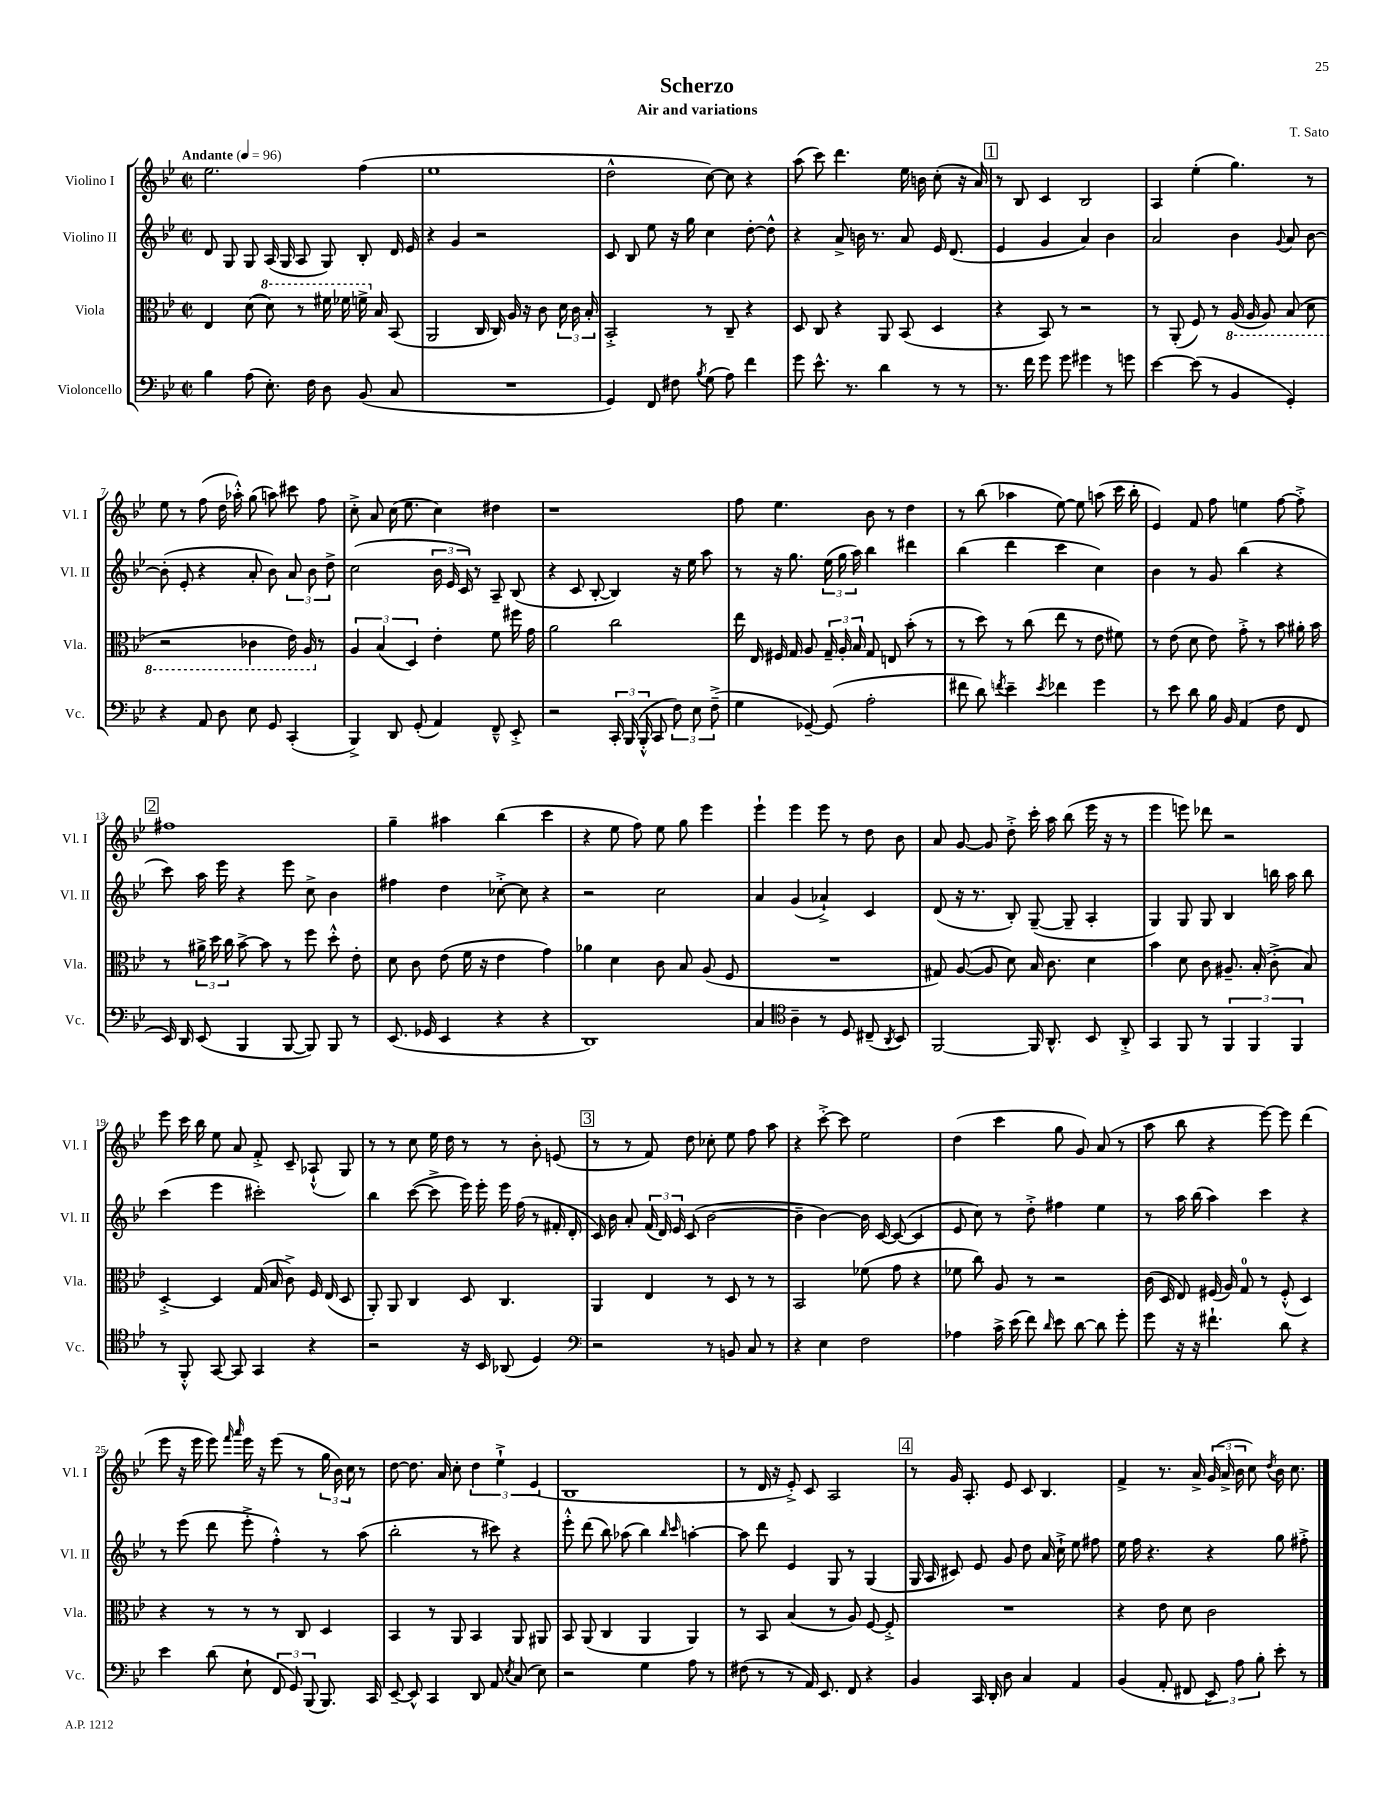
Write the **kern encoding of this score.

**kern	**kern	**kern	**kern
*part4	*part3	*part2	*part1
*staff4	*staff3	*staff2	*staff1
*I"Violoncello	*I"Viola	*I"Violino II	*I"Violino I
*I'Vc.	*I'Vla.	*I'Vl. II	*I'Vl. I
*clefF4	*clefC3	*clefG2	*clefG2
*k[b-e-]	*k[b-e-]	*k[b-e-]	*k[b-e-]
*M2/2	*M2/2	*M2/2	*M2/2
*met(c|)	*met(c|)	*met(c|)	*met(c|)
*MM96	*MM96	*MM96	*MM96
=1	=1	=1	=1
!	!	!	!LO:TX:a:B:t=Andante
4B-\	4E-/	8d/	2.ee-\
.	.	8G/	.
(8A\	(8d\	8G/	.
*	*8va	*	*
8.E-'\)	8dd\)	(16A/	.
.	.	16G/	.
.	8r	8A/	.
16F\	.	.	.
8D\	16ff#X\	8G/)	.
.	16ff-X\	.	.
(8BB-/	16ffn^\	8B-'/	(4ff\
*	*X8va	*	*
.	16B-/	.	.
8C/	(8BB-/	16d/	.
.	.	16e-/	.
=2	=2	=2	=2
1r	2AA/	4r	1ee-
.	.	4g/	.
.	16C/	2r	.
.	16C/)	.	.
.	16A/	.	.
.	16r	.	.
.	8c\	.	.
.	24d\	.	.
.	24c\	.	.
.	24B-'/	.	.
=3	=3	=3	=3
4GG/)	2BB-'^/	8c/	2dd^^\
.	.	8B-/	.
8FF/	.	8ee-\	.
8F#X\	.	16r	.
.	.	16gg\	.
8qB-/	.	.	.
(8G\	8r	4cc\	[8cc\)
8A\)	8C~/	.	8cc\]
4f\	4r	[8dd'\	4r
.	.	8dd^^\]	.
=4	=4	=4	=4
8g\	8D/	4r	(8aa\
8.e-^^\	8C/	.	8ccc\)
.	4r	8a^/	4.ddd\
8.r	.	.	.
.	.	16bn\	.
.	.	8.r	.
4d\	8AA/	.	.
.	(8BB-/	8a/	16ee-\
.	.	.	16bn\
8r	4D/	16e-/	(8cc'\
.	.	(8.d/	.
8r	.	.	16r
.	.	.	16a/)
!!LO:REH:place=s1:t=1
=5	=5	=5	=5
8.r	4r	4e-/	8r
.	.	.	8B-/
16f\	.	.	.
8g\	8BB-/)	4g/	4c/
8g\	8r	.	.
4g#X\	2r	4a/)	2B-/
8r	.	4b-\	.
8gn\	.	.	.
=6	=6	=6	=6
[4e-\	8r	2a/	4A/
.	(8AA'/	.	.
(8e-\]	8F/)	.	(4ee-'\
8r	8r	.	.
*	*8ba	*	*
4BB-/	(16AA/	4b-\	4.gg\)
.	16AA/	.	.
.	8AA/)	.	.
.	.	8qqg/	.
4GG'/)	(8BB-/	8a/	.
.	8D\	[8b-\	8r
!!LO:LB:g=z
=7	=7	=7	=7
4r	2r	(8b-'\]	8ee-\
.	.	8e-'/	8r
8AA/	.	4r	(8ff\
8D\	.	.	16dd\
.	.	.	16aa-X'^^\)
8E-\	4C-X\	8a'/	(8gg\
8GG/	.	8b-\)	8aan\)
(4CC'/	16E-\)	12a/	8ccc#X\
.	16AA/	.	.
.	.	12b-\	.
*	*X8ba	*	*
.	8r	.	8ff\
.	.	12dd^\	.
=8	=8	=8	=8
4BBB-^/)	6A/	(2cc\	8cc'^\
.	.	.	8a/
.	(6B-/	.	.
8DD/	.	.	(16cc\
.	.	.	8.ee-\
.	6D/)	.	.
(8GG'/	.	.	.
4AA/)	4e-'\	24b-\	4cc\)
.	.	24e-/	.
.	.	24c/)	.
.	.	8r	.
8FF~^^/	8f\	8A~/	4dd#X\
8EE-'^/	16ff#X\	(8B-/	.
.	16g\	.	.
=9	=9	=9	=9
2r	2a\	4r	1r
.	.	8c/	.
.	.	[8B-'/	.
24CC'/	2cc\	4B-/])	.
(24BBB-/	.	.	.
24BBB-'^^/	.	.	.
8CC/	.	.	.
12F\)	.	16r	.
.	.	16ee-\	.
12E-\	.	.	.
.	.	8aa\	.
(12F~^\	.	.	.
=10	=10	=10	=10
4G\	16ee-\	8r	8ff\
.	16E-/	.	.
.	16F#X/	16r	4.ee-\
.	16G/	8.gg\	.
[8GG-X~/)	8A/	.	.
(8GG-/]	24G~/	(24ee-\	.
.	24A'/	24gg\	.
.	24B-/	24aa\)	.
2A'\	8G/	4bb-\	8b-\
.	8En/	.	8r
.	(8b-'\	4ddd#X\	4dd\
.	8r	.	.
=11	=11	=11	=11
8f#X\	8r	(4bb-\	8r
8d\)	8dd\)	.	(8bb-\
8qfn/	.	.	.
4e-~\	8r	4ddd\	4aa-X\
.	(8cc\	.	.
8qe-/	.	.	.
4f-X\	8ee-\	4ccc\	[8ee-\)
.	8r	.	8ee-\]
4g\	8e-\	4cc\)	(8aan\
.	8f#X\)	.	16ccc\
.	.	.	16bb-'\
=12	=12	=12	=12
8r	8r	4b-\	4e-/)
8e-\	(8e-\	.	.
8d\	8d\	8r	8f/
16B-\	8e-\)	8g/	8ff\
16BB-/	.	.	.
(4AA/	8g'^\	(4bb-\	4een\
.	8r	.	.
8F\	8b-\	4r	[8ff\
8FF/	16a#X'\	.	8ff'^\]
.	16b-\	.	.
!!LO:LB:g=z
!!LO:REH:place=s1:t=2
=13	=13	=13	=13
16EE-/)	8r	8ccc\)	1ff#X
16DD/	.	.	.
(8EE-/	24a#X^\	16aa\	.
.	24dd\	.	.
.	.	16eee-\	.
.	24cc\	.	.
4BBB-/	[8b-^\	4r	.
.	8b-\]	.	.
[8BBB-/	8r	8eee-\	.
8BBB-/])	8ff\	8cc^\	.
8BBB-/	8dd'^^\	4b-\	.
8r	8e-'\	.	.
=14	=14	=14	=14
(8.EE-/	8d\	4ff#X\	4gg~\
.	8c\	.	.
16GG-X/	.	.	.
4EE-/	(8e-\	4dd\	4aa#X\
.	16f\	.	.
.	16r	.	.
4r	4e-\	[8cc-X'^\	(4bb-\
.	.	8cc-\]	.
4r	4g\)	4r	4ccc\
=15	=15	=15	=15
1DD)	4a-X\	2r	4r
.	4d\	.	8ee-\
.	.	.	8ff\)
.	8c\	2cc\	8ee-\
.	8B-/	.	8gg\
.	(8A/	.	4eee-\
.	8F/	.	.
=16	=16	=16	=16
4C/	1r	4a/	4eee-`\
*clefC4	*	*	*
4A~\	.	(4g/	4eee-\
8r	.	4a-X`^/)	8eee-\
8D/	.	.	8r
(8C#X~/	.	4c/	8dd\
8qAA/	.	.	.
8BB-/)	.	.	8b-\
=17	=17	=17	=17
[2FF/	8G#X/)	(8d/	8a/
.	([8A/	16r	[8g/
.	.	8.r	.
.	8A/]	.	8g/]
.	8d\)	8B-'/)	8dd'^\
16FF/]	16B-/	([8G~/	16ccc'\
8.AA^^/	8.c\	.	16aa\
.	.	8G~/]	(8bb-\
8BB-/	4d\	4A'/	16eee-\
.	.	.	16r
8AA'^/	.	.	8r
=18	=18	=18	=18
4GG/	4b-\	4G/)	4eee-\
8FF/	8d\	8G/	8eeen\)
8r	8c\	8G/	8ddd-X\
6FF/	8.A#X~/	4B-/	2r
6FF/	.	.	.
.	(16B-'/	.	.
.	8c'^\	16bbn\	.
.	.	16aa\	.
6FF/	.	.	.
.	8B-/)	8bb\	.
!!LO:LB:g=z
=19	=19	=19	=19
8r	[4D'^/	(4ccc\	8eee-\
8FF'^^/	.	.	16ccc\
.	.	.	16bb-\
[8GG/	4D/]	4eee-\	8ee-\
8GG/]	.	.	8a/
4GG/	(16G/	2ccc#X'\)	8f'^/
.	16B-/	.	.
.	8c^\)	.	8c~/
4r	16F/	.	(8A-X`^^/
.	(16E-/	.	.
.	8D/	.	8G/)
=20	=20	=20	=20
2r	8AA'/)	4bb-\	8r
.	8AA/	.	8r
.	4C/	([8ccc\	8cc\
.	.	8ccc^\]	16ee-\
.	.	.	16dd\
16r	8D/	16eee-\)	8r
16BB-/	.	16eee-'\	.
(8AA-X/	4.C/	16eee-\	8r
.	.	(16ff\	.
4D/)	.	8r	8b-'\
.	.	16f#X'/	(8en/
.	.	16d'/	.
!!LO:REH:place=s1:t=3
=21	=21	=21	=21
*clefF4	*	*	*
2r	4AA/	16c/)	8r
.	.	16b-\	.
.	.	8a'/	8r
.	4E-/	(24f/	8f/)
.	.	24d/)	.
.	.	24e-/	.
.	.	(8c/	8dd\
8r	8r	[2b-\	8cc-X'\
8BBn/	8D/	.	8ee-\
8C/	8r	.	8ff\
8r	8r	.	8aa\
=22	=22	=22	=22
4r	2BB-/	4b-~\]	4r
4E-\	.	[4b-\)	[8ccc'^\
.	.	.	8ccc\]
2F\	(8f-X\	16b-\]	2ee-\
.	.	[16c/	.
.	8g\	(8c/_	.
.	4r	4c/]	.
=23	=23	=23	=23
4A-X\	8f-X\	8e-/	(4dd\
.	8cc\)	8cc\)	.
16c^\	8A/	8r	4ccc\
(16e-\	.	.	.
8f\)	8r	8dd'^\	.
16qqd/	.	.	.
8e-\	2r	4ff#X\	8gg\
[8d\	.	.	8g/)
8d\]	.	4ee-\	(8a/
8g'\	.	.	8r
=24	=24	=24	=24
8g\	(16c\	8r	8aa\
.	16D/	.	.
16r	8E-/)	16aa\	8bb-\
16r	.	(16bb-\	.
4.f#X`\	(16F#X/	4aa\)	4r
.	16A/)	.	.
.	8G/	.	.
.	8r	4ccc\	[8eee-\)
8d\	(8F#'^^/	.	8eee-\]
4r	4D/)	4r	(4ddd\
!!LO:LB:g=z
=25	=25	=25	=25
4e-\	4r	8r	8eee-\
.	.	(8eee-\	16r
.	.	.	16eee-\
(8d\	8r	8ddd\	8eee-\)
.	.	.	16qqfff/
.	.	.	16qqaaa/
8E-`\	8r	8eee-'^\	16eee-\
.	.	.	16r
12FF/	8r	4ff'^^\)	(8eee-\
12GG/)	.	.	.
.	8C/	.	8r
(12BBB-/	.	.	.
8.BBB-/)	4D/	8r	24gg\
.	.	.	24b-\)
.	.	.	24cc\
.	.	(8aa\	8r
16CC/	.	.	.
=26	=26	=26	=26
[8EE-~/	4BB-/	2bb-'\	[8dd\
8EE-^^/]	.	.	8.dd\]
4CC/	8r	.	.
.	.	.	16a/
.	8AA/	.	8cc'\
8DD/	4BB-/	8r	6dd\
8AA/	.	8ccc#X\)	.
.	.	.	6ee-`^\
8qE-/	.	.	.
(8C/	8AA/	4r	.
.	.	.	(6e-/
8E-\)	8AA#X/	.	.
=27	=27	=27	=27
2r	8BB-/	8eee-'^^\	1B-
.	(8AA/	(8ddd\	.
.	4C/	8bb-\)	.
.	.	(8aa-X\	.
4G\	4AA/	4bb-\)	.
.	.	16qqbb-/	.
.	.	16qqccc/	.
8A\	4AA/)	[4aan'\	.
8r	.	.	.
=28	=28	=28	=28
(8F#X\	8r	8aa\]	8r
8r	8BB-/	8ddd\	16d/
.	.	.	16r
8r	(4B-/	4e-/	8e-'^/)
16AA/)	.	.	8c/
8.EE-/	.	.	.
.	8r	8G/	2A/
8FF/	8A/)	8r	.
4r	[8F/	(4G/	.
.	8F'^/]	.	.
!!LO:REH:place=s1:t=4
=29	=29	=29	=29
4BB-/	1r	16G/	8r
.	.	16A/	.
.	.	8c#X/)	16g/
.	.	.	8.A'/
16CC/	.	8e-/	.
16DD'/	.	.	.
8D\	.	8g/	8e-/
4C/	.	8dd\	8c/
.	.	16a/	4.B-/
.	.	16cc`^\	.
4AA/	.	8ee-\	.
.	.	8ff#X\	.
=30	=30	=30	=30
(4BB-/	4r	16ee-\	4f^/
.	.	16ff\	.
.	.	4.r	.
8AA'/	8e-\	.	8.r
8FF#X/	8d\	.	.
.	.	.	16a^/
12EE-/)	2c\	4r	(24g/
.	.	.	24a^/
12A\	.	.	24b-\
.	.	.	8cc\)
12B-'\	.	.	.
.	.	.	8qdd/
8e-'\	.	8gg\	16b-\
.	.	.	8.cc\
8r	.	8ff#X'^\	.
==	==	==	==
*-	*-	*-	*-
